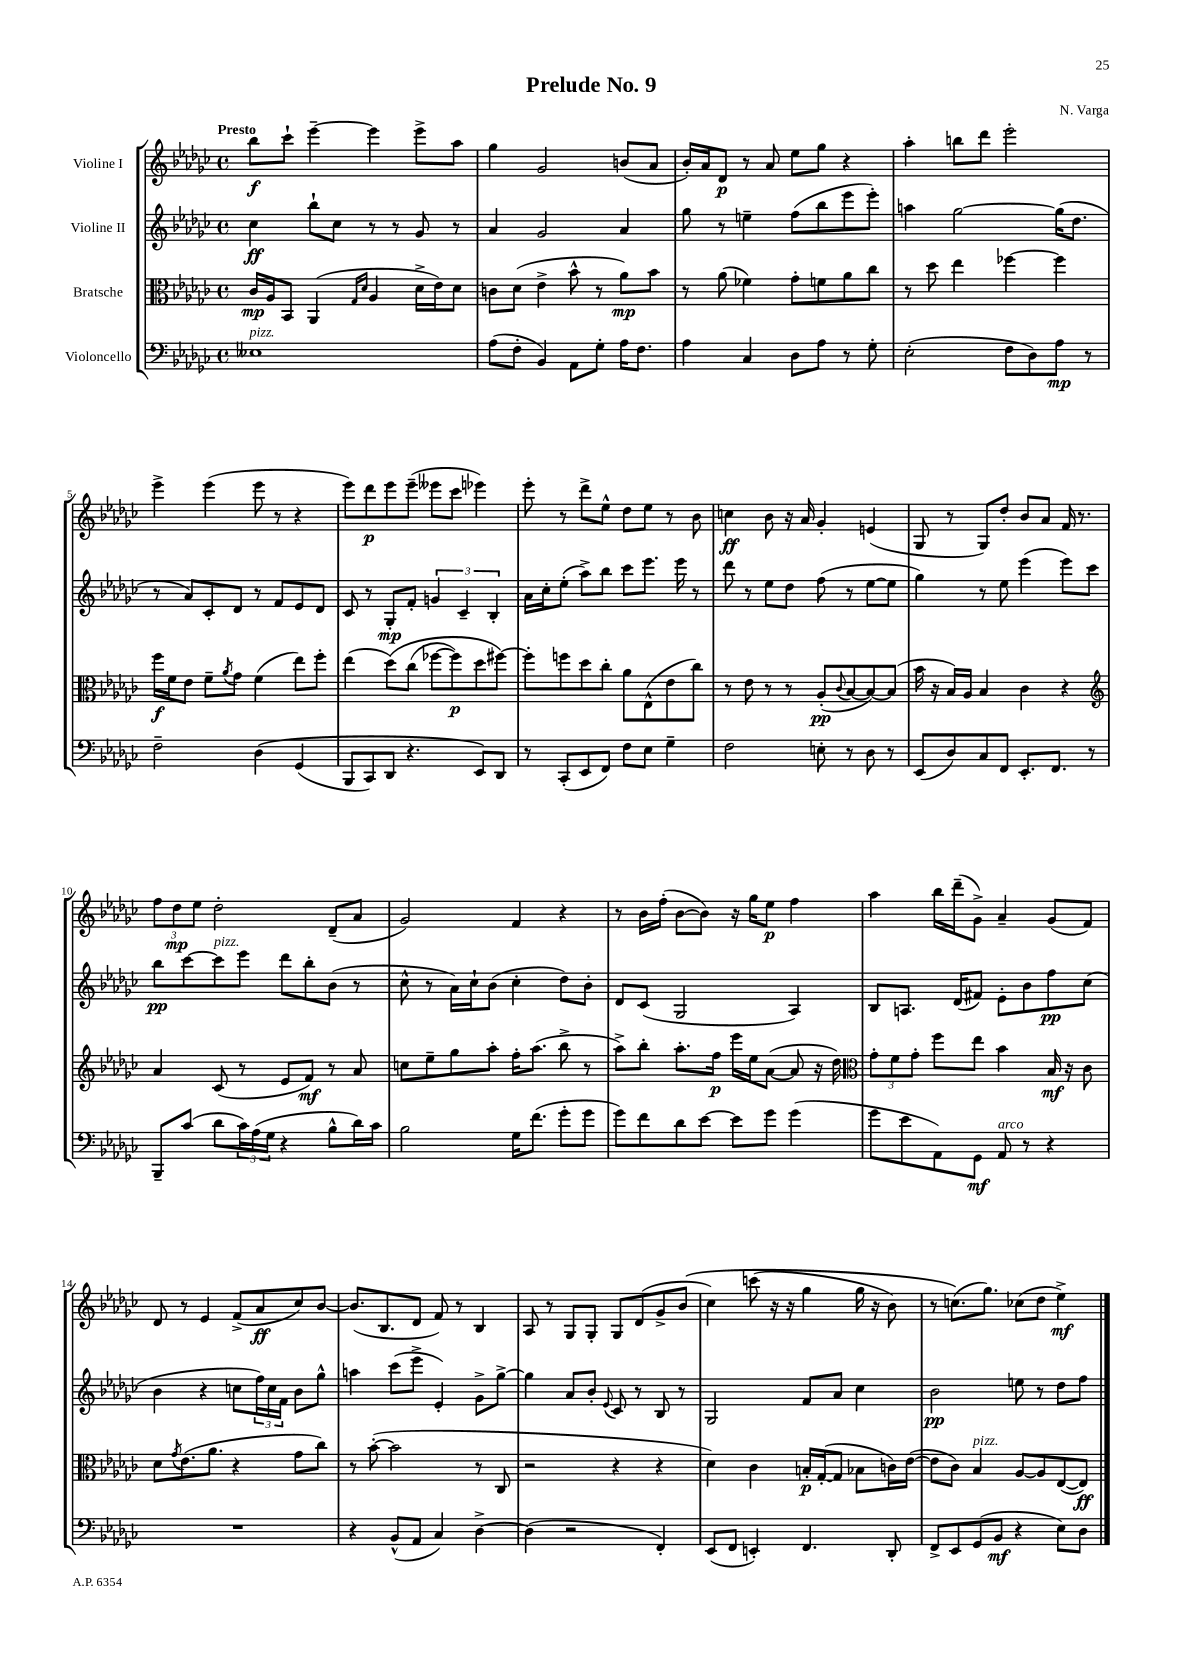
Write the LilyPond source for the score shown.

\header { title = "Prelude No. 9" composer = "N. Varga" }
<<
\new StaffGroup <<
\new Staff = "s0" \with { instrumentName = "Violine I" } {
    \clef treble \key ges \major \defaultTimeSignature \time 4/4 \tempo "Presto"
    bes''8\f ces'''8-! ees'''4~-- ees'''4 ees'''8-> aes''8 |
    ges''4 ges'2 b'8( aes'8 |
    bes'16-.) aes'16 des'8\p r8 aes'8 ees''8 ges''8 r4 |
    aes''4-. b''8 des'''8 ees'''2-. |
    ees'''4-> ees'''4( ees'''8 r8 r4 |
    ees'''8) des'''8\p ees'''8 ees'''8--( eeses'''8 ces'''8 ees'''4) |
    ees'''8-. r8 des'''8-> ees''8-^ des''8 ees''8 r8 bes'8 |
    c''4\ff bes'8 r16 aes'16 ges'4-. e'4( |
    ges8 r8 ges8) des''8-. bes'8 aes'8 f'16 r8. |
    \tuplet 3/2 { f''8 des''8\mp ees''8 } des''2-. des'8--( aes'8 |
    ges'2) f'4 r4 |
    r8 bes'16 f''16-.( bes'8~ bes'8) r16 ges''16 ees''8\p f''4 |
    aes''4 bes''16 des'''16--( ges'8->) aes'4-- ges'8( f'8) |
    des'8 r8 ees'4 f'8->( aes'8\ff ces''8) bes'8~ |
    bes'8.( bes8. des'8 f'8) r8 bes4 |
    aes8 r8 ges8 ges8-. ges8 des'8( ges'8-> bes'8\( |
    ces''4) c'''8( r16 r16 ges''4 ges''16 r16 bes'8) |
    r8 c''8.(\) ges''8.) ces''8( des''8 ees''4->\mf) \bar "|." |
}
\new Staff = "s1" \with { instrumentName = "Violine II" } {
    \clef treble \key ges \major \defaultTimeSignature \time 4/4
    ces''4\ff bes''8-! ces''8 r8 r8 ges'8 r8 |
    aes'4 ges'2 aes'4 |
    ges''8 r8 e''4-- f''8( bes''8 ees'''8 ees'''8-.) |
    a''4 ges''2~ ges''16( des''8. |
    r8 aes'8) ces'8-. des'8 r8 f'8 ees'8 des'8 |
    ces'8 r8 ges8-.\mp f'8-. \tuplet 3/2 { g'4 ces'4-- bes4-. } |
    aes'16 ces''16-. ees''8-.( aes''8->) bes''8 ces'''8 ees'''8. ees'''16 r8 |
    des'''8 r8 ees''8 des''8 f''8( r8 ees''8~ ees''8 |
    ges''4) r8 ees''8 ees'''4( ees'''8) ces'''8 |
    bes''8\pp ces'''8~ ces'''8^\markup { \italic "pizz." } ees'''8 des'''8 bes''8-. bes'8( r8 |
    ces''8-^ r8 aes'16) ces''16-! bes'8( ces''4-. des''8) bes'8-. |
    des'8 ces'8( ges2 aes4) |
    bes8 a8. des'16( fis'8) ees'8-. bes'8 f''8\pp ces''8( |
    bes'4 r4 c''8 \tuplet 3/2 { f''16) c''16 f'16 } bes'8 ges''8-^ |
    a''4 ces'''8( ees'''8-> ees'4-.) ges'8-> ges''8~-> |
    ges''4 aes'8 bes'8-. \appoggiatura { ees'8 } ces'8 r8 bes8 r8 |
    ges2 f'8 aes'8 ces''4 |
    bes'2\pp e''8 r8 des''8 f''8 \bar "|." |
}
\new Staff = "s2" \with { instrumentName = "Bratsche" } {
    \clef alto \key ges \major \defaultTimeSignature \time 4/4
    ces'16\mp aes16 bes,8 aes,4( \grace { ges16 des'16 } aes4 des'16-> ees'16) des'8 |
    c'8 des'8( ees'4-> bes'8-^ r8 aes'8\mp) bes'8 |
    r8 aes'8( fes'4) ges'8-. f'8 aes'8 ces''8 |
    r8 des''8 ees''4 fes''4~ fes''4 |
    f''16\f f'16 ees'8 f'8-- \acciaccatura { aes'8 } ges'8 f'4( ees''8) f''8-. |
    ees''4( des''8)\( ces''8( fes''8~ fes''8\p) des''8 fis''8~\) |
    fis''8-. f''8 des''8 ces''8-. aes'8 ees8-^( ees'8 ces''8) |
    r8 ees'8 r8 r8 aes8-.\pp( \appoggiatura { ces'8 } bes8~ bes8~) bes8( |
    bes'16 r16 bes16) aes16 bes4 ces'4 r4 |
    \clef treble aes'4 ces'8( r8 ees'8 f'8\mf) r8 aes'8 |
    c''8 ees''8-- ges''8 aes''8-. f''16-. aes''8.( bes''8-> r8 |
    aes''8->) bes''8-. aes''8.-. f''16\p ees'''16 ees''16 aes'8~( aes'8 r16 des''16) |
    \clef alto \tuplet 3/2 { ges'8-. f'8 ges'8-. } f''8 ees''8 bes'4 bes16\mf r16 ces'8 |
    des'8 \acciaccatura { ges'8 } ees'8.( aes'8. r4 ges'8 ces''8) |
    r8 bes'8~-.( bes'2 r8 ces8 |
    r2 r4 r4 |
    des'4) ces'4 b16-.\p ges16~-.( ges8 bes8 c'16) ees'16~( |
    ees'8 ces'8) bes4^\markup { \italic "pizz." } aes8~ aes8 ees8~( ees8\ff) \bar "|." |
}
\new Staff = "s3" \with { instrumentName = "Violoncello" } {
    \clef bass \key ges \major \defaultTimeSignature \time 4/4
    eeses1^\markup { \italic "pizz." } |
    aes8( f8-. bes,4) aes,8 ges8-. aes16 f8. |
    aes4 ces4 des8 aes8 r8 ges8-. |
    ees2-.( f8 des8) aes8\mp r8 |
    f2-- des4\( ges,4( |
    bes,,8 ces,8) des,8 r4. ees,8\) des,8 |
    r8 ces,8-.( ees,8 f,8) f8 ees8 ges4-- |
    f2 e8-. r8 des8 r8 |
    ees,8( des8) ces8 f,8 ees,8.-. f,8. r8 |
    bes,,8-- ces'8( des'8 \tuplet 3/2 { ces'16) aes16( ges16 } r4 bes8-^ des'16) ces'16 |
    bes2 ges16 f'8.( ges'8-. ges'8 |
    ges'8) f'8 des'8 ees'8~ ees'8 ges'8 ges'4( |
    ges'8 ees'8 aes,8) ges,8\mf aes,8^\markup { \italic "arco" } r8 r4 |
    R1 |
    r4 bes,8-^( aes,8 ces4) des4~-> |
    des4( r2 f,4-.) |
    ees,8( f,8 e,4-.) f,4. des,8-. |
    f,8-> ees,8 ges,8( bes,8\mf r4 ees8) des8 \bar "|." |
}
>>
>>
